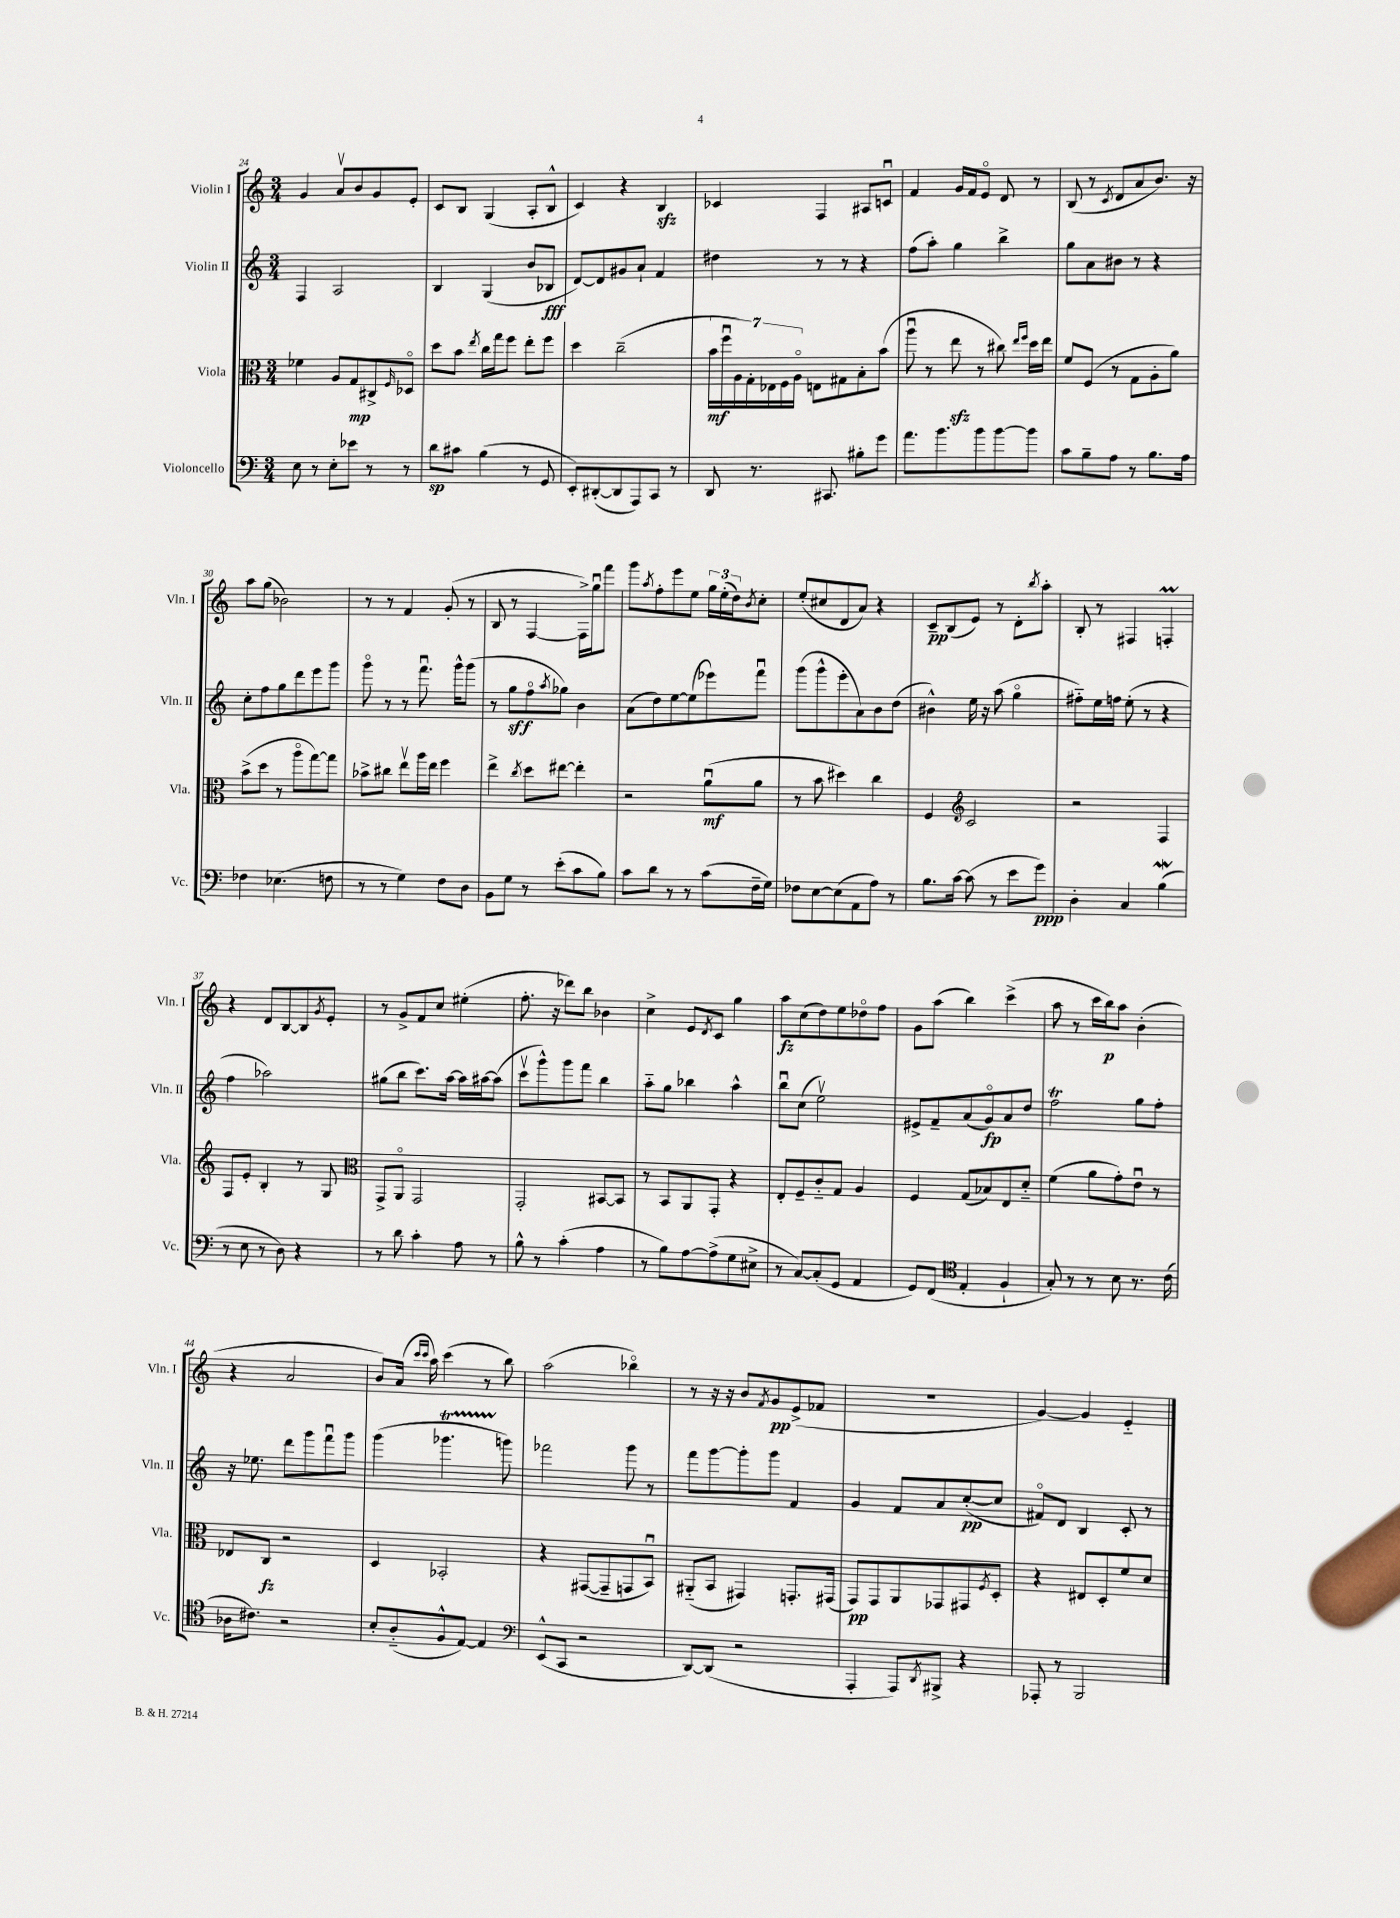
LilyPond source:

<<
\new StaffGroup <<
\new Staff = "s0" \with { instrumentName = "Violin I" shortInstrumentName = "Vln. I" } {
    \clef treble \key c \major \numericTimeSignature \time 3/4
    g'4 a'8\upbow b'8 g'8 e'8-. |
    c'8 b8 g4( a8-. b8-^ |
    c'4) r4 b4\sfz |
    ces'4 f4 ais8 c'8\downbow |
    f'4 g'16 f'16 e'8\flageolet d'8 r8 |
    b8( r8 \acciaccatura { c'8 } d'8 a'8 b'8.) r16 |
    a''8 g''8( bes'2) |
    r8 r8 f'4 g'8-.( r8 |
    b8 r8 f4~ f16->) g''16\downbow f'''8 |
    g'''8 \acciaccatura { a''8 } f''8-. e'''8 e''8 \tuplet 3/2 { g''16 e''16-.( d''16) } \acciaccatura { b'8 } c''8-. |
    e''8-.( cis''8 d'8 a'8) r4 |
    c'8--\pp b8( e'8) r8 d'8-. \acciaccatura { b''8 } a''8-. |
    b8-. r8 fis4 f4-.\prall |
    r4 d'8 b8~ b8 \acciaccatura { g'8 } e'8-. |
    r8 g'8-> f'8 c''8 eis''4-.( |
    f''8.-. r16 des'''8) b''8 bes'4 |
    c''4-> e'8 \acciaccatura { d'8 } c'8 g''4 |
    a''8\fz c''8( d''8) e''8 des''8\flageolet f''8 |
    g'8 a''8( b''4) c'''4->( |
    a''8 r8 c'''16 b''16\p) a''8 b'4-.( |
    r4 a'2 |
    b'8) a'16( \grace { c'''16 c'''16 } a''16) c'''4( r8 b''8) |
    a''2( bes''4\flageolet) |
    r8 r16 r16 b'8 \acciaccatura { f'8 } g'8\pp e'8->( fes'8 |
    R2. |
    g'4~) g'4 e'4-_ \bar "|." |
}
\new Staff = "s1" \with { instrumentName = "Violin II" shortInstrumentName = "Vln. II" } {
    \clef treble \key c \major \numericTimeSignature \time 3/4
    f4 a2 |
    b4 g4( b'8 bes8\fff |
    d'8~) d'8 gis'8 a'8-! f'4 |
    dis''4 r8 r8 r4 |
    f''8( a''8-.) g''4 b''4-> |
    g''8 a'8 bis'8 r8 r4 |
    c''8-. f''8 g''8 d'''8 e'''8 g'''8 |
    g'''8\flageolet r8 r8 f'''8.\downbow g'''16-^ g'''8( |
    r8 g''8\sff f''8\flageolet \acciaccatura { a''8 } ges''8) b'4 |
    a'8( d''8) e''8~ e''8( ees'''8) f'''8\downbow |
    g'''8( g'''8-^ e'''8-. a'8) b'8 d''8( |
    bis'4-^) e''16 r16 a''8( g''4\flageolet |
    fis''8-_) e''16 f''16 e''8-.( r8 r4 |
    f''4 aes''2) |
    gis''8( b''8 c'''8.) a''16~ a''16 ais''16~ ais''8( |
    c'''8\upbow g'''8-^) g'''8 f'''8 b''4 |
    a''8-_ g''8 bes''4 a''4-^ |
    b''8\downbow c''8( e''2\upbow) |
    eis'8-> f'8-- a'8( g'8\flageolet\fp) a'8 d''8 |
    f''2\trill g''8 f''8-. |
    r16 ees''8. d'''8 g'''8 f'''8\downbow g'''8 |
    g'''4( ges'''4.\startTrillSpan g'''8\stopTrillSpan) |
    fes'''2 g'''8 r8 |
    f'''8 g'''8~ g'''8-. g'''8 f'4 |
    g'4 f'8 a'8 c''8~-.\pp( c''8 |
    fis'8\flageolet) d'8 b4 c'8-. r8 \bar "|." |
}
\new Staff = "s2" \with { instrumentName = "Viola" shortInstrumentName = "Vla." } {
    \clef alto \key c \major \numericTimeSignature \time 3/4
    fes'4 a8 g8\mp cis8-> \grace { f16 } des8\flageolet |
    d''8 b'8 \acciaccatura { e''8 } c''16 g''16 f''8 e''8-. f''8 |
    d''4 c''2--( |
    \tuplet 7/4 { b'16\mf f''16\downbow a16) g16-. ees16 f16 a16\flageolet } e8 gis8 b8-. b'8( |
    a''8\downbow r8 e''8\sfz r8 cis''8) \grace { e''16 f''16 } d''16 e''16 |
    f'8 f8( r8 g8 a8-. a'8) |
    b'8->( d''8 r8 a''8\flageolet g''8~) g''8 |
    bes'8-> cis''8 e''8\upbow a''16 e''16 f''4 |
    e''4-> \acciaccatura { c''8 } d''8 eis''8~ eis''4-. |
    r2 a'8\downbow\mf( a'8 |
    r8 b'8 dis''4) c''4 |
    f4 \clef treble c'2 |
    r2 f4 |
    f8 e'8-. b4-. r8 g8 |
    \clef alto g,8-> a,8\flageolet g,2 |
    g,2-. bis,8~ bis,8 |
    r8 b,8 a,8 g,8-. r4 |
    e8-. f8-- c'8-_ g8 a4 |
    f4 g8( bes8) e8 d'8-_ |
    f'4( a'8 g'8-.) e'8\downbow r8 |
    ees8 c8\fz r2 |
    d4 bes,2-. |
    r4 gis,8~( gis,8-- g,8 b,8\downbow) |
    ais,8-_( b,8 gis,4) g,8.-. gis,16( |
    g,8\pp) g,8 a,8 ges,8 gis,8 \acciaccatura { f8 } d8-. |
    r4 eis8 d8-. f'8 d'8 \bar "|." |
}
\new Staff = "s3" \with { instrumentName = "Violoncello" shortInstrumentName = "Vc." } {
    \clef bass \key c \major \numericTimeSignature \time 3/4
    e8 r8 e8-. ees'8 r8 r8 |
    d'8\sp cis'8 b4( r8 g,8 |
    e,8-.) dis,8~-.( dis,8 a,,8) c,8 r8 |
    d,8 r8. cis,8. bis8-. g'8 |
    a'8. b'8. b'8 b'8~ b'8 |
    c'8 b8-- a8 r8 b8. a16 |
    fes4 ees4.( f8 |
    r8 r8 g4) f8 d8 |
    b,8 g8 r8 e'8-.( c'8 b8) |
    c'8 d'8 r8 r8 c'8( f16-- g16) |
    fes8 e8~ e8( a,8 a8) r8 |
    b8. c'16~ c'8( r8 e'8 g'8\ppp) |
    d4-. c4 b4\mordent( |
    r8 e8 r8 d8) r4 |
    r8 d'8 c'4-. a8 r8 |
    b8-^ r8 c'4-.( a4 |
    r8 b8) a8~ a8->( g8 eis8-> |
    r8 c8~) c8-.( g,8 a,4 |
    g,8) f,8( \clef tenor e4-. f4-! |
    g8-.) r8 r8 b8 r8. c'16( |
    aes16 cis'8.) r2 |
    b8-. a8-_( f8-^ e8~) e4 |
    \clef bass e,8-^( c,8 r2 |
    d,8~) d,8( r2 |
    a,,4-. a,,8) \acciaccatura { d,8 } bis,,8-> r4 |
    aes,,8-. r8 b,,2 \bar "|." |
}
>>
>>
\layout { \context { \Score currentBarNumber = #24 } }
